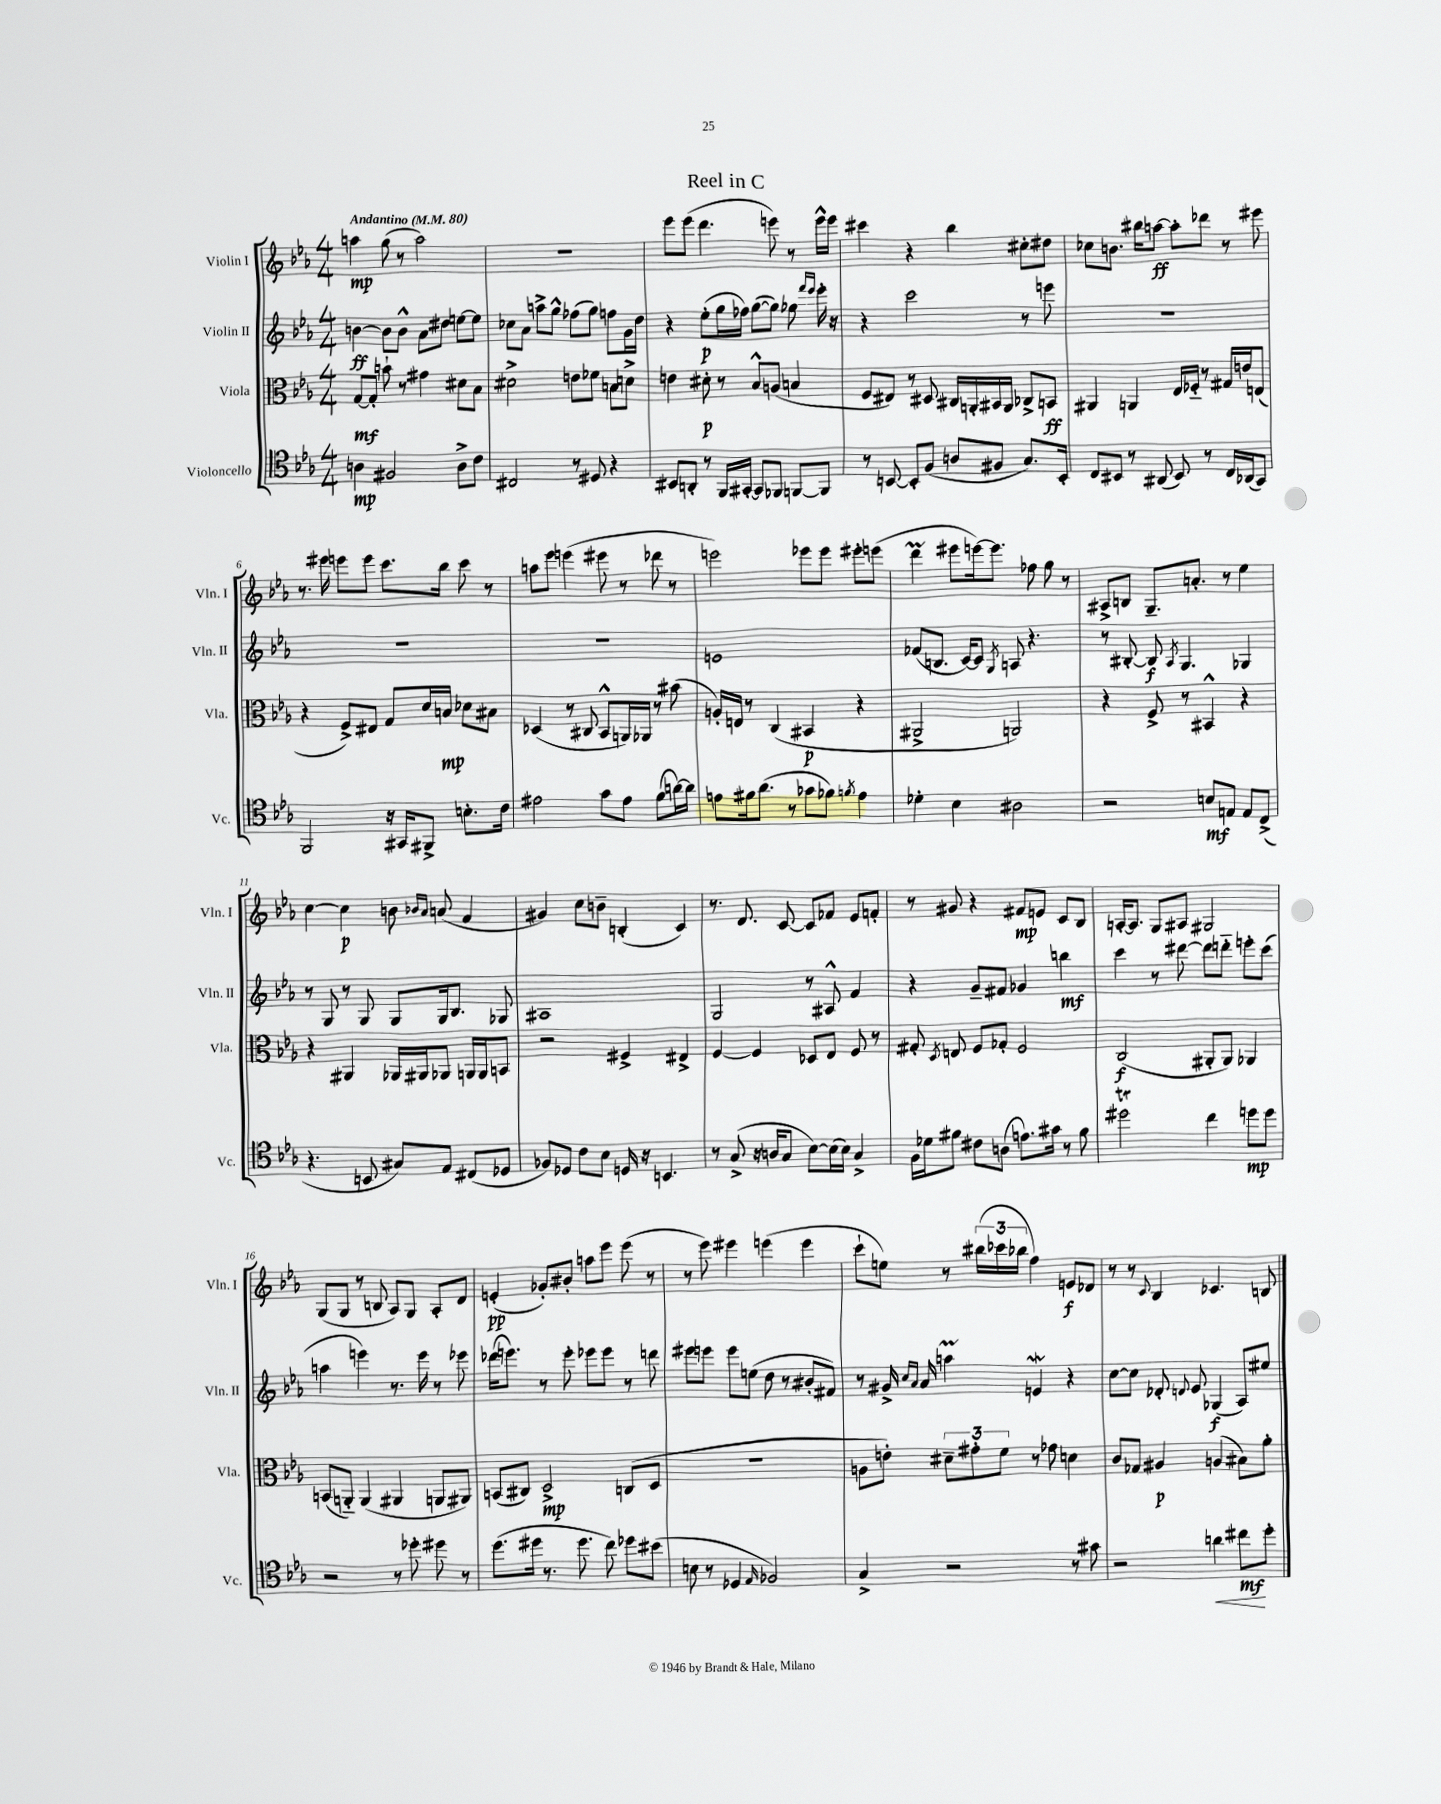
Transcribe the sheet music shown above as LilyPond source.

\header { title = "Reel in C" }
<<
\new StaffGroup <<
\new Staff = "s0" \with { instrumentName = "Violin I" shortInstrumentName = "Vln. I" } {
    \clef treble \key ees \major \numericTimeSignature \time 4/4 \tempo "Andantino" 4 = 80
    \autoBeamOff a''4\mp g''8( r8 a''2) |
    R1 |
    ees'''8[ ees'''8]( d'''4. e'''8) r8 e'''16[-^ e'''16] |
    cis'''4 r4 bes''4 cis''8[-. dis''8] |
    ces''8[ b'8.] bis''16[ a''8]~\ff a''8[-. des'''8] r8 eis'''8 |
    r8. eis'''16 e'''8[ e'''8] c'''8.[ bes''16] c'''8 r8 |
    a''8[ ees'''8] e'''4( eis'''8 r8 des'''8 r8 |
    e'''2) ees'''8[ ees'''8] eis'''8[-. e'''8]( |
    d'''4\prall eis'''8[ e'''16~) e'''8.] fes''8 g''8 r8 |
    ais8[-> b8] g8.[-- a'8.]-. r8 ees''4 |
    c''4~ c''4\p b'8 \grace { bes'16[ aes'16] } a'8( f'4 |
    gis'4) c''8[ b'8]-- b4-.( c'4) |
    r8. d'8. c'8~ c'8[ fes'8] ees'8[ f'8]-. |
    r8 gis'8 r4 fis'8[\mp e'8] c'8[ bes8] |
    a16[~-. a8.] g8[ ais8] gis2 |
    g8[( g8] r8 b8 aes8[) g8] aes8[-. d'8] |
    e'4-.\pp( ges'8[-.) bis'8]-. a''8[ ees'''8] ees'''8( r8 |
    r8 ees'''8) eis'''4 e'''4( e'''4 |
    c'''8[-! e''8]) r8 \tuplet 3/2 { bis''16[( ces'''16 bes''16] } f''4) e'8[\f des'8] |
    r8 r8 \appoggiatura { c'8 } bes4 ces'4. b8 \bar "|." |
}
\new Staff = "s1" \with { instrumentName = "Violin II" shortInstrumentName = "Vln. II" } {
    \clef treble \key ees \major \numericTimeSignature \time 4/4
    \autoBeamOff b'4~\ff b'8[ b'8]-^ aes'8[ dis''8] e''8[~ e''8] |
    ces''8[ aes'8] a''8[-> g''8]-^ fes''8[( g''8]) f''8[ g'16 d''16] |
    r4 ees''8[-.\p( g''16 fes''16]) g''8[~( g''8]) ges''8 \grace { f'''16[ ees'''16] } ees'''16-. r16 |
    r4 c'''2 r8 e'''8 |
    R1 |
    R1 |
    R1 |
    e'1 |
    fes'8[( b8.] c'16[~) c'8] \acciaccatura { g8 } a8 r4. |
    r8 bis8~-. bis8\f \acciaccatura { aes8 } g4. ges4 |
    r8 g8 r8 g8 g8[ g16 bes8.] ges8 |
    ais1 |
    g2 r8 ais8-^ f'4 |
    r4 g'8[-- fis'8] ges'4 b''4\mf |
    c'''4 r8 dis'''8~ dis'''8[ d'''8]-_ e'''8[-. c'''8]( |
    a''4 e'''4) r8. e'''16 r8 ees'''8 |
    des'''16[( e'''8.]) r8 e'''8-. ees'''8[ ees'''8] r8 d'''8 |
    eis'''8[ e'''8] e'''8[ e''8]( d''8 r8 bis'8[-. fis'8]) |
    r8 gis'16-> \grace { c''16[ aes'16] } aes'16 a''4\prall e'4\mordent r4 |
    c''8[~ c''8] des'8-. \appoggiatura { d'8 } ees'8 ges4\f( aes8[) eis''8] \bar "|." |
}
\new Staff = "s2" \with { instrumentName = "Viola" shortInstrumentName = "Vla." } {
    \clef alto \key ees \major \numericTimeSignature \time 4/4
    \autoBeamOff g8[~\mf g8]-. b'8-! r8 gis'4 dis'8[ bes8] |
    dis'2-> e'8[ fes'8] b8[ d'8]-> |
    e'4 dis'8-.\p r8 bes8[-^ a8]( b4 |
    f8[ eis8]) r8 dis8 cis16[ a,16-. bis,16 a,16] ces8[-> b,8]\ff |
    ais,4 a,4 ees16[ fes16]-_ r8 gis16[ e'16 e8]( |
    r4 f8[->) eis8] g8[ d'16 b16]\mp des'8[ bis8] |
    des4( r8 cis8 bes,8[-^ a,16) aes,16] r8 bis'8( |
    a16[-.) e16] r8 c4( bis,4\p r4 |
    ais,2-> a,2) |
    r4 f8-> r8 bis,4-^ r4 |
    r4 ais,4 aes,16[ ais,16 aes,8] a,16[ a,16 b,8] |
    r2 fis4-> eis4-> |
    f4~ f4 des8[ ees8] f8 r8 |
    gis8-. \acciaccatura { d8 } e8 f8[ ges8]-. f2 |
    c2\f( ais,8[-. ais,8]) aes,4 |
    b,8[( a,8]-_) a,4( ais,4 a,8[ ais,8]) |
    b,8[( cis8]) d2->\mp c8[( d8] |
    r1 |
    a8[ e'8]-.) \tuplet 3/2 { dis'8[-- gis'8-. f'8] } r8 ges'8 d'4 |
    c'8[ ges8] ais4\p a4( bis8[) aes'8]-. \bar "|." |
}
\new Staff = "s3" \with { instrumentName = "Violoncello" shortInstrumentName = "Vc." } {
    \clef tenor \key ees \major \numericTimeSignature \time 4/4
    \autoBeamOff a4\mp fis2 a8[-> c'8] |
    cis2 r8 dis8 r4 |
    bis,8[ a,8]-. r8 f,16[ gis,16]~-. gis,8[ fes,8] f,8[~ f,8] |
    r8 b,8~ b,8[-. f8]( a8[ fis8] g8.[) b,16]-. |
    c8[ bis,8] r8 ais,8( bis,8) r8 c16[ aes,16( g,8]) |
    f,2 r16 gis,16[ fis,8]-> b8.[-. c'16] |
    eis'2 g'8[ eis'8] f'8[( a'16~) a'16] |
    e'8[ fis'16 aes'8.]( r8 ges'8[ fes'8]) \acciaccatura { f'8 } e'4 |
    des'4-. bes4 ais2 |
    r2 b8[\mf e8] e8[ c8]->( |
    r4. b,8 gis8[) ees8] cis8[( des8] |
    fes8[) des8] c'8[ bes8] d16 r16 b,4. |
    r8 g8->( r16 a16[ g8] bes8[~) bes16( bes16]) g4-> |
    f16[ des'16 fis'8] cis'8[ a8]( e'8.[) gis'16] r8 fis'8 |
    dis''2\trill c''4 d''8[\mp d''8] |
    r2 r8 des''8-. dis''8 r8 |
    d''8.[( dis''16] r8. dis''8. c''8) des''8[ bis'8]( |
    b8 r8 des4 \grace { ees16 } fes2) |
    g4-> r2 r8 gis'8 |
    r2 a'4\< cis''8[\mf\! d''8]-. \bar "|." |
}
>>
>>
